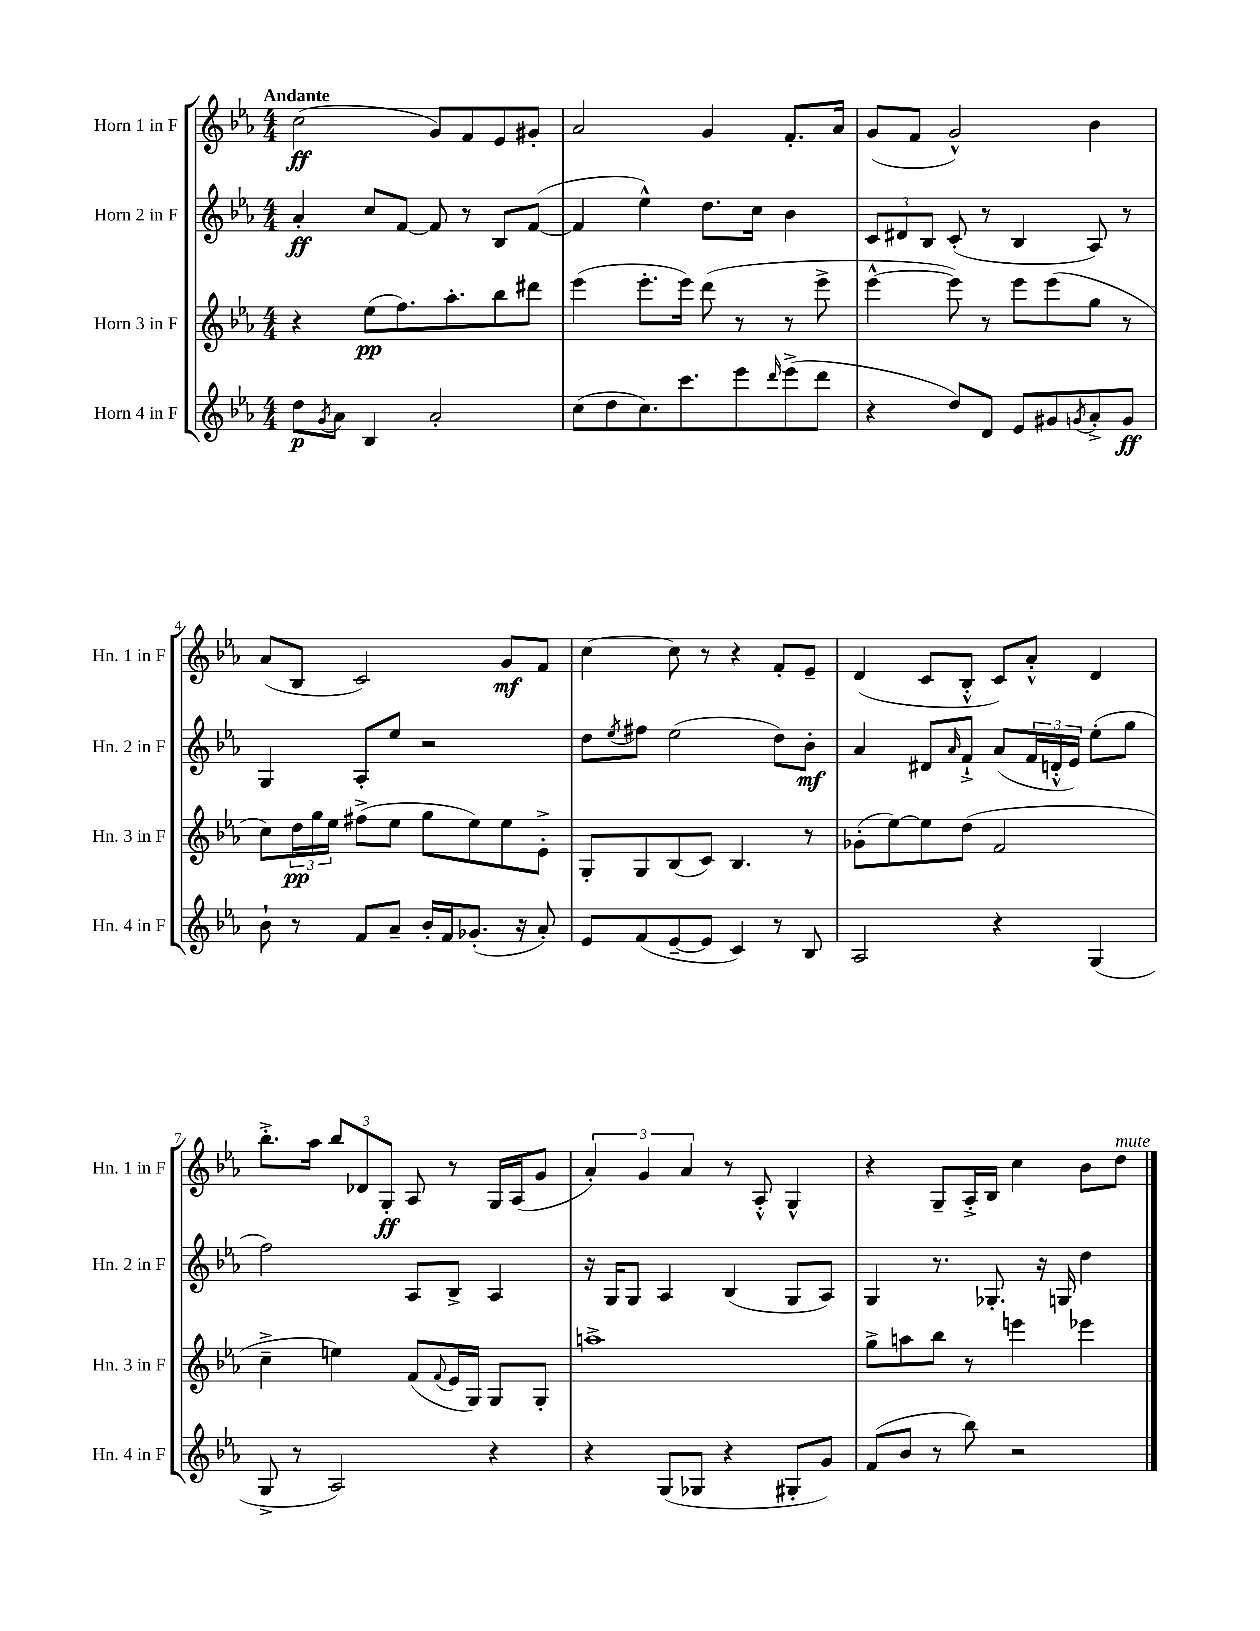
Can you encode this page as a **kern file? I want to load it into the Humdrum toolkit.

**kern	**dynam	**kern	**dynam	**kern	**dynam	**kern	**dynam
*part4	*part4	*part3	*part3	*part2	*part2	*part1	*part1
*staff4	*staff4	*staff3	*staff3	*staff2	*staff2	*staff1	*staff1
*I"Horn 4 in F	*	*I"Horn 3 in F	*	*I"Horn 2 in F	*	*I"Horn 1 in F	*
*I'Hn. 4 in F	*	*I'Hn. 3 in F	*	*I'Hn. 2 in F	*	*I'Hn. 1 in F	*
*clefG2	*	*clefG2	*	*clefG2	*	*clefG2	*
*k[b-e-a-]	*	*k[b-e-a-]	*	*k[b-e-a-]	*	*k[b-e-a-]	*
*M4/4	*	*M4/4	*	*M4/4	*	*M4/4	*
=1	=1	=1	=1	=1	=1	=1	=1
!	!	!	!	!	!	!LO:TX:a:B:t=Andante	!
8dd\L	p	4r	.	4a-'/	ff	(2cc\	ff
8qg/	.	.	.	.	.	.	.
8a-\J	.	.	.	.	.	.	.
4B-/	.	(8ee-\L	pp	8cc/L	.	.	.
.	.	8.ff\)	.	[8f/J	.	.	.
2a-'/	.	.	.	8f/]	.	8g/L)	.
.	.	8.aa-'\	.	.	.	.	.
.	.	.	.	8r	.	8f/	.
.	.	8bb-\	.	8B-/L	.	8e-/	.
.	.	8ddd#X\J	.	([8f/J	.	8g#X'/J	.
=2	=2	=2	=2	=2	=2	=2	=2
(8cc\L	.	(4eee-\	.	4f/]	.	2a-/	.
8dd\	.	.	.	.	.	.	.
8.cc\)	.	8.eee-'\L	.	4ee-^^\)	.	.	.
8.ccc\	.	16eee-\Jk)	.	.	.	.	.
.	.	(8ddd\	.	8.dd\L	.	4g/	.
8eee-\	.	8r	.	.	.	.	.
.	.	.	.	16cc\Jk	.	.	.
16qqddd/	.	.	.	.	.	.	.
(8eee-^\	.	8r	.	4b-\	.	8.f'/L	.
8ddd\J	.	8eee-^\	.	.	.	.	.
.	.	.	.	.	.	16a-/Jk	.
=3	=3	=3	=3	=3	=3	=3	=3
4r	.	[4eee-^^\	.	12c/L	.	(8g/L	.
.	.	.	.	12d#X/	.	.	.
.	.	.	.	.	.	8f/J	.
.	.	.	.	12B-/J	.	.	.
8dd/L)	.	8eee-\])	.	(8c'/	.	2g^^/)	.
8d/J	.	8r	.	8r	.	.	.
8e-/L	.	8eee-\L	.	4B-/	.	.	.
8g#X/	.	(8eee-\	.	.	.	.	.
8qgn/	.	.	.	.	.	.	.
8a-'^/	.	8gg\J	.	8A-/)	.	4b-\	.
8g/J	ff	8r	.	8r	.	.	.
!!LO:LB:g=z
=4	=4	=4	=4	=4	=4	=4	=4
8b-`\	.	8cc\L)	.	4G/	.	(8a-/L	.
8r	.	24dd\L	pp	.	.	8B-/J	.
.	.	24gg\	.	.	.	.	.
.	.	24ee-\JJ	.	.	.	.	.
8f/L	.	(8ff#X^\L	.	8A-'/L	.	2c/)	.
8a-~/J	.	8ee-\J	.	8ee-/J	.	.	.
16b-'/LL	.	8gg\L	.	2r	.	.	.
16f/J	.	.	.	.	.	.	.
(8.g-X'/J	.	8ee-\)	.	.	.	.	.
.	.	8ee-\	.	.	.	8g/L	mf
16r	.	.	.	.	.	.	.
8a-'/)	.	8e-'^\J	.	.	.	8f/J	.
=5	=5	=5	=5	=5	=5	=5	=5
8e-/L	.	8G'/L	.	8dd\L	.	[4cc\	.
.	.	.	.	8qee-/	.	.	.
(8f/	.	8G/	.	8ff#X\J	.	.	.
[8e-~/	.	(8B-/	.	(2ee-\	.	8cc\]	.
8e-/J]	.	8c/J)	.	.	.	8r	.
4c/)	.	4.B-/	.	.	.	4r	.
8r	.	.	.	8dd\L)	.	8f'/L	.
8B-/	.	8r	.	8b-'\J	mf	8e-~/J	.
=6	=6	=6	=6	=6	=6	=6	=6
2A-/	.	(8g-X'\L	.	4a-/	.	(4d/	.
.	.	[8ee-\)	.	.	.	.	.
.	.	8ee-\]	.	8d#X/L	.	8c/L	.
.	.	.	.	16qqa-/	.	.	.
.	.	(8dd\J	.	8f`^/J	.	8B-'^^/J	.
4r	.	2f/	.	(8a-/L	.	8c/L)	.
.	.	.	.	24f/L	.	8a-'^^/J	.
.	.	.	.	24dn'^^/	.	.	.
.	.	.	.	24e-/JJ)	.	.	.
(4G/	.	.	.	(8ee-'\L	.	4d/	.
.	.	.	.	8gg\J	.	.	.
!!LO:LB:g=z
=7	=7	=7	=7	=7	=7	=7	=7
8G^/	.	4cc~^\	.	2ff\)	.	8.bb-'^\L	.
8r	.	.	.	.	.	.	.
.	.	.	.	.	.	16aa-\Jk	.
2A-/)	.	4een\)	.	.	.	12bb-/L	.
.	.	.	.	.	.	12d-X/	.
.	.	.	.	.	.	12G'/J	ff
.	.	(8f/L	.	8A-/L	.	8A-/	.
.	.	8qqf/	.	.	.	.	.
.	.	16e-/L	.	8B-^/J	.	8r	.
.	.	16G/JJ)	.	.	.	.	.
4r	.	8G/L	.	4A-/	.	16G/LL	.
.	.	.	.	.	.	(16A-/J	.
.	.	8G'/J	.	.	.	8g/J	.
=8	=8	=8	=8	=8	=8	=8	=8
4r	.	1aan^	.	16r	.	6a-'/)	.
.	.	.	.	16G/KL	.	.	.
.	.	.	.	8G/J	.	.	.
.	.	.	.	.	.	6g/	.
(8G/L	.	.	.	4A-/	.	.	.
.	.	.	.	.	.	6a-/	.
8G-X/J	.	.	.	.	.	.	.
4r	.	.	.	(4B-/	.	8r	.
.	.	.	.	.	.	8A-'^^/	.
8G#X'/L	.	.	.	8G/L	.	4G^^/	.
8g/J)	.	.	.	8A-/J)	.	.	.
=9	=9	=9	=9	=9	=9	=9	=9
(8f/L	.	8gg^\L	.	4G/	.	4r	.
8b-/J	.	8aan\	.	.	.	.	.
8r	.	8bb-\J	.	8.r	.	8G~/L	.
8bb-\)	.	8r	.	.	.	16A-'^/L	.
.	.	.	.	8.G-X'/	.	16B-/JJ	.
2r	.	4eeen\	.	.	.	4cc\	.
.	.	.	.	16r	.	.	.
.	.	.	.	16Gn/	.	.	.
.	.	4eee-X\	.	4dd\	.	8b-\L	.
!	!	!	!	!	!	!LO:TX:a:i:t=mute	!
.	.	.	.	.	.	8dd\J	.
==	==	==	==	==	==	==	==
*-	*-	*-	*-	*-	*-	*-	*-
